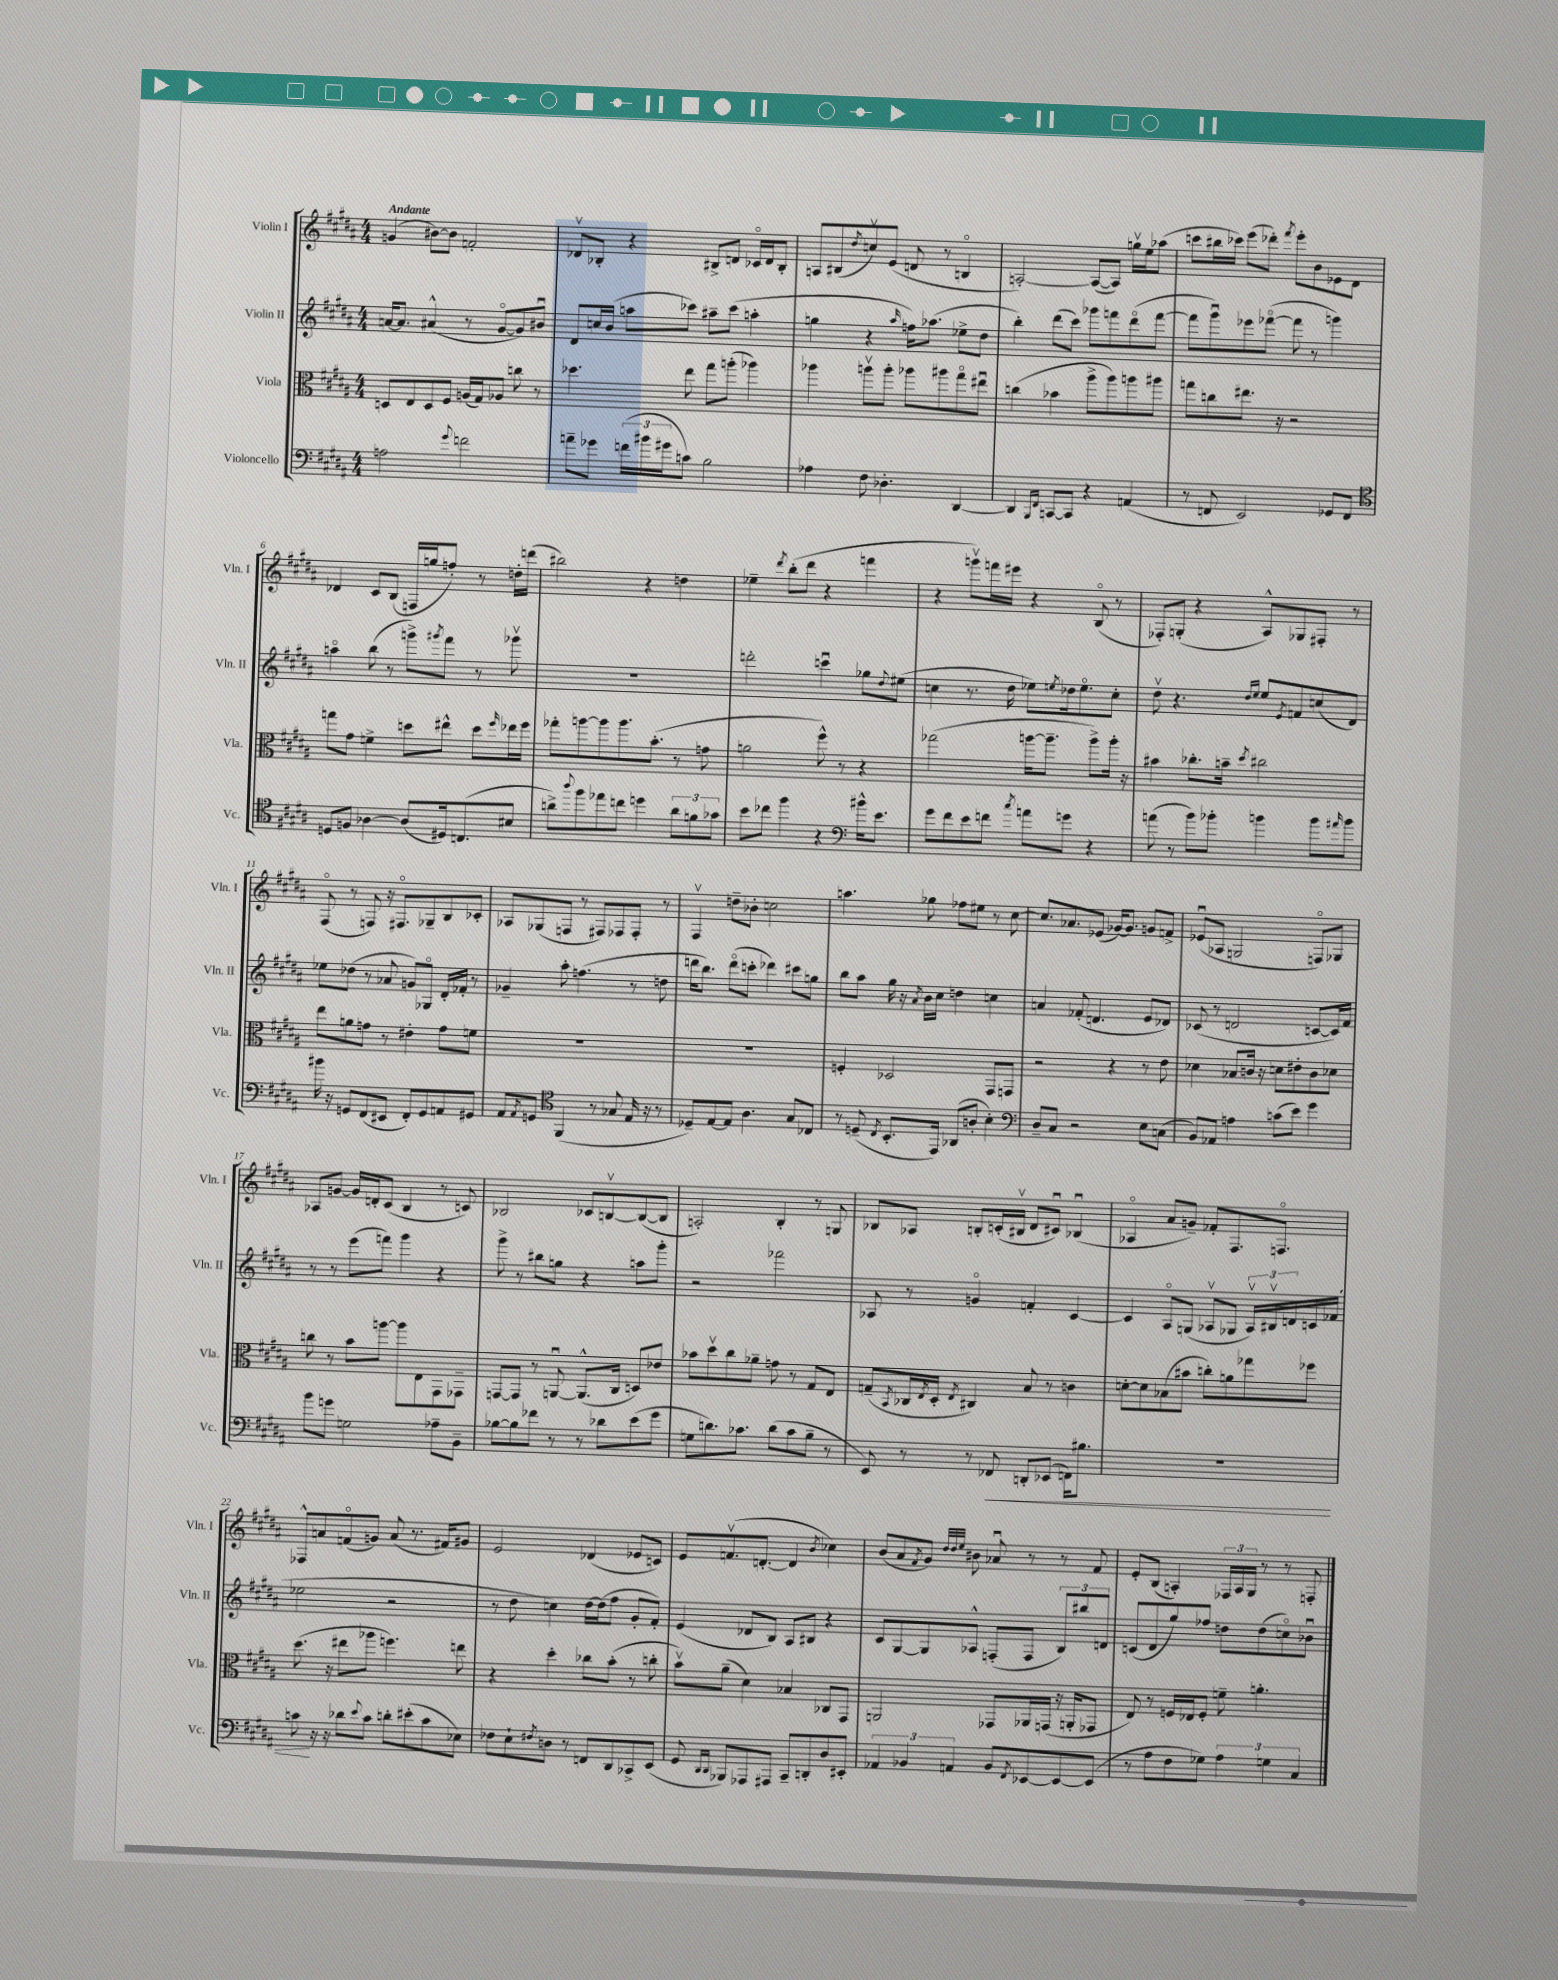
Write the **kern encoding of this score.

**kern	**kern	**kern	**kern
*staff4	*staff3	*staff2	*staff1
*clefF4	*clefC3	*clefG2	*clefG2
*k[f#c#g#d#a#]	*k[f#c#g#d#a#]	*k[f#c#g#d#a#]	*k[f#c#g#d#a#]
*M4/4	*M4/4	*M4/4	*M4/4
2A	8D	[16a	(4g
.	.	8.a]	.
.	8E	.	.
.	8D	(4a#^^	[8b#)
.	8F#	.	8b#]
8qqg#	.	.	.
2f	(16A	8r	2f'
.	16G#)	.	.
.	8A-	[8g#o	.
.	8cc	8g#])	.
.	8r	8b#u	.
=	=	=	=
8a~	4.dd-	8d#	8d-v
8g-	.	16cc	8B-'
.	.	(16b	.
(24f	.	8aa	4r
24b#	.	.	.
24g#	.	.	.
8c)	8ee	8ccc-)	.
2B	8gg#	8aa#~	8B#^
.	(8aa'	(8ccc-	8d
.	4aa-)	4aa'	16c-o
.	.	.	16d
.	.	.	8B#'
=	=	=	=
4A-	4aa-	4gg	8A
.	.	.	(8B#
.	.	.	8qdd#
8F#	8aav	4r	8ccv)
4.D-'	8aa'	.	(8e
.	.	16qqaa#	.
.	8aa-	16ff)	8d
.	.	(8.aa-	.
.	8aa#	.	8r
[4DD#	8gg#o	8ee-^	4Bo
.	8ee#u	8dd#	.
=	=	=	=
4DD#]	(4cc	4bb')	[2A')
16qqBBB	.	.	.
16qqFF#	.	.	.
[8CC	4b-	(8ddd#	.
8CC]	.	8ccc#)	.
4r	8aa#^	8ggg-	(8A_
.	8aa#)	8fff	8A])
(4AA	8aa	(8ddd#o	16ggv
.	.	.	16ee
.	8aa#	[8fff	(8aa-
=	=	=	=
8r	8gg	8fff]	8ccc
8FF	8cc	8ggg#u)	16bb#
.	.	.	16ccc-)
2EE)	8.ee#	8eee-	(8eee
.	.	([8fff-o	8ddd-')
.	16r	.	.
.	.	.	8qfff#
.	2r	8fff-]	8eee'
.	.	8r	8b
8GG-	.	4ggg)	8e-
8FF	.	.	8d#
=	=	=	=
*clefC4	*	*	*
8D	8gg	4aao	4d-
8F	8g#	.	.
[4A-	4f^	(8bb	8c#
.	.	8r	(8B
(8A-]	8dd	8ggg^)	16F
.	.	.	16gg
.	.	8qggg#	.
16D#)	8ee#^^	8fff#	8ff')
(8.C	.	.	.
.	8dd	8r	8r
.	16qqff#	.	.
8B#	16ee-	8ggg-v	16dd'
.	16ff#	.	(16ddd
=	=	=	=
8a^)	8gg-'	1r	2bb#)
8qqaa#	.	.	.
8ff#	[8aa	.	.
8ee-	8aa]	.	.
8cc	8.aa	.	.
4dd	.	.	4r
.	(8.b'	.	.
12a	8r	.	4dd
12f	.	.	.
.	8g	.	.
12g-	.	.	.
=	=	=	=
8b	2a	2ddd'	4ee-~
8cc-	.	.	.
.	.	.	8qddd#
4ff#	.	.	(8bb'
.	.	.	8ddd#
4r	8ff#^^)	4cccu	4r
.	8r	.	.
*clefF4	*	*	*
16b#^^	4r	8gg-	4fff
8.e	.	.	.
.	.	8qqdd#	.
.	.	(8ee#	.
=	=	=	=
8g#	(2gg-	4cc	4r
8f#	.	.	.
8e	.	8.r	8gggv)
8f	.	.	16fff
.	.	16dd#	16eee#
8qcc#	.	.	.
8a	[16aa	8ee-)	4r
.	8.aa~]	.	.
.	.	8qee	.
8g	.	16dd-	.
.	.	8.eeo	.
4r	8aa^)	.	(8Bo
.	16aa'	8cc'	8r
.	16r	.	.
=	=	=	=
(8a	4b#	8dd#v	8F-')
8r	.	4.r	(8G'
8b)	8.cc-'	.	4r
8b-'	.	.	.
.	16b~	.	.
.	.	16qqdd#	.
.	8qdd#	16qqee	.
4b	2cc#	8ee	8A#^^)
.	.	8qe	.
.	.	8f	8G-
8b	.	(8cc	8F#'
16qqa#	.	.	.
8b	.	8d#)	8r
=	=	=	=
16b#	8ee	8ee-	(8F#o
16r	.	.	.
8GG	8a	(8dd-	8r
(8FF#	8g	8r	8F)
8EE#	8r	8a-	16r
.	.	.	8.F#o
8FF#')	4e#'	8g)	.
8GG	.	8G-o	8G-~
8AA	8g	16d#'	8B
.	.	16f-'	.
8GG#	8f	8r	8c-'
=	=	=	=
8AA#	1r	4g-~	8A-
8qAA#	.	.	.
8GG	.	.	(8G-
*clefC4	*	*	*
(4FF#	.	8aa#'	8F
.	.	(4.ff	8r
8r	.	.	8F#)
8G-	.	.	8F-
16E	.	8r	8F-'
16r	.	.	.
8r	.	8dd	8r
=	=	=	=
8D-~)	1r	16ddd	4F#v
.	.	8.bb)	.
[8E	.	.	.
8E]	.	(8dddo	8dd~
4.A#	.	8ccc'	8b-'
.	.	4ddd-)	2cc
8G#	.	8ccc#	.
8C-	.	8gg	.
=	=	=	=
8r	4F'	8bb	4.aa
(8D~	.	8aa#	.
8qC#	.	.	.
8.BB'	2D-	16gg#	.
.	.	16r	.
.	.	8qa#	.
.	.	16b	8gg-
16EE)	.	16cc#	.
(8AA-	.	4dd	8ff-
8A'	.	.	8ee#
4B')	8GG#	4cc	8r
.	8GG	.	[8cc#
=	=	=	=
*clefF4	*	*	*
8D#~	2r	4a	8.cc#]
8C#	.	.	.
.	.	.	8.a-
2r	.	(8f-'	.
.	.	4.d	(8e-
.	4r	.	[16g-)
.	.	.	8.g-]
8E	8r	8e	8g
(8C	8e	8d-)	8f^
=	=	=	=
8BB)	4d-	(8c-	(8e-u
8AA-	.	8r	8A-
4A	8B-	2d	2G
.	16c	.	.
.	16r	.	.
(8c	8d	.	.
8e)	8e#'	.	.
4g#	8c	[8c	8Fo)
.	8d-	16c])	8G-
.	.	16f#	.
=	=	=	=
8b	8cc	8r	8A-
8g	8r	8r	[8g
2G	8b	(8eee	16g]
.	.	.	16d'
.	[8aa	8fff)	(8c#
.	8aa]	4ggg#	4B
.	8E	.	.
8A-~	8GG#	4r	8r
8BB~	8GG-~	.	8c)
=	=	=	=
[8B-	[8GG	8ggg#^	2B-
8B-]	8GG]	8r	.
8f-	8r	8bb#	.
8r	[8AAu	8gg	.
8r	(8.AA^^]	4r	8c-
8d-	.	.	[8Bv
.	16C#	.	.
(8e	8D)	8aa	(8B_
8g#	8e-	8ggg#'	8B]
=	=	=	=
8G	8b-	2r	2A')
8.d)	8dd#v	.	.
.	8cc#	.	.
8.c-	.	.	.
.	8a-~	.	.
(8d	8g	2fff-	4B'
8c-	8r	.	.
8B~	8G#	.	8r
8r	8E	.	8G
=	=	=	=
8EE)	(8G~	8A-	8B-
.	8qBB	.	.
8r	16C-	8r	8A-
.	8qE	.	.
.	16D#'	.	.
.	8qE	.	.
8r	4C#)	4go	8B'
8FF-	.	.	(16c'
.	.	.	16B#v
8DD'	8B	4f'	8d#
(8EE-	8r	.	8c#u)
16FF)	4c	[4c#	(4B-u
8.B#	.	.	.
=	=	=	=
1r	[8d'	4c#]	4A-o
.	8d]	.	.
.	(8B-	8A#o	8a#
.	8b#	(8G	8g~)
.	8cc')	8A-v	8f-'
.	8a	8G-	8.F#
.	8gg-	24A-v)	.
.	.	24B#v	.
.	.	.	8.Fo
.	.	24d	.
.	8ff-	16c	.
.	.	(16f-	.
=	=	=	=
8c	(8.dd#	2ee-	8F-^^
16r	.	.	8a
16r	16r	.	.
8d-	8ee#	.	(8fo
8qqe	.	.	.
8c	8aa-	.	8g)
8d'	4.ff)	2r	(8a
(8e#'	.	.	8.r
8c	.	.	.
.	.	.	16f#)
8E-)	8ee	.	8g#
=	=	=	=
8F-	4r	8r	2e
8E`	.	8dd#	.
8qF#	.	.	.
8D	4dd#'	4cc)	.
8r	.	.	.
8FF	8cc-	[16dd#	(4d-
.	.	(16dd#]	.
8DD#	(8b'	8ff#	.
8CC-^	8r	8g#'	8e-
(8EE	8cc'	8f#')	8c)
=	=	=	=
8GG#	8bv)	(4e	8e
16qqDD#	.	.	.
16qqDD#	.	.	.
8BBB-)	(8a#~	.	(8.fv
8AAA-	4d#)	8d-	.
.	.	.	[8.d'
8AAA#	.	8B)	.
8CC#~	4B-	8A#	4d]
8DD'	.	8B#	.
.	.	.	8qb
8D#	8C-	4r	4cc-)
8EE#'	8GG#	.	.
=	=	=	=
6AA-	2AA	8c#	(8b
.	.	[8G#	8a#
6BB-	.	.	.
.	.	.	8qf#
.	.	8G#]	8g#)
6AA	.	.	.
.	.	.	32qqdd#
.	.	.	32qqdd#
.	.	.	32qqee
.	.	8A-^^	8b#
8BB-	8GG-	(8F'	8a-u
8qFF#	.	.	.
[8EE-	16AA-	8F	8r
.	(16GG	.	.
8EE-_	16r	12B)	8r
.	16AA'	.	.
.	.	12bb#	.
(8EE-]	8GG-	.	8f#
.	.	12d	.
=	=	=	=
8r	8E)	(8c	8e'
8A#	8r	8d#	(8B
8F#	16F	8gg#)	4A')
.	16E-	.	.
8G-)	8F'	8ff-	.
6A#	8f~	8dd	24F-
.	.	.	24A
.	.	.	24G#
.	4.a'	(8dd	8r
6G	.	.	.
.	.	8cco)	8r
6C#	.	.	.
.	.	8b-u	8F'
==	==	==	==
*-	*-	*-	*-
